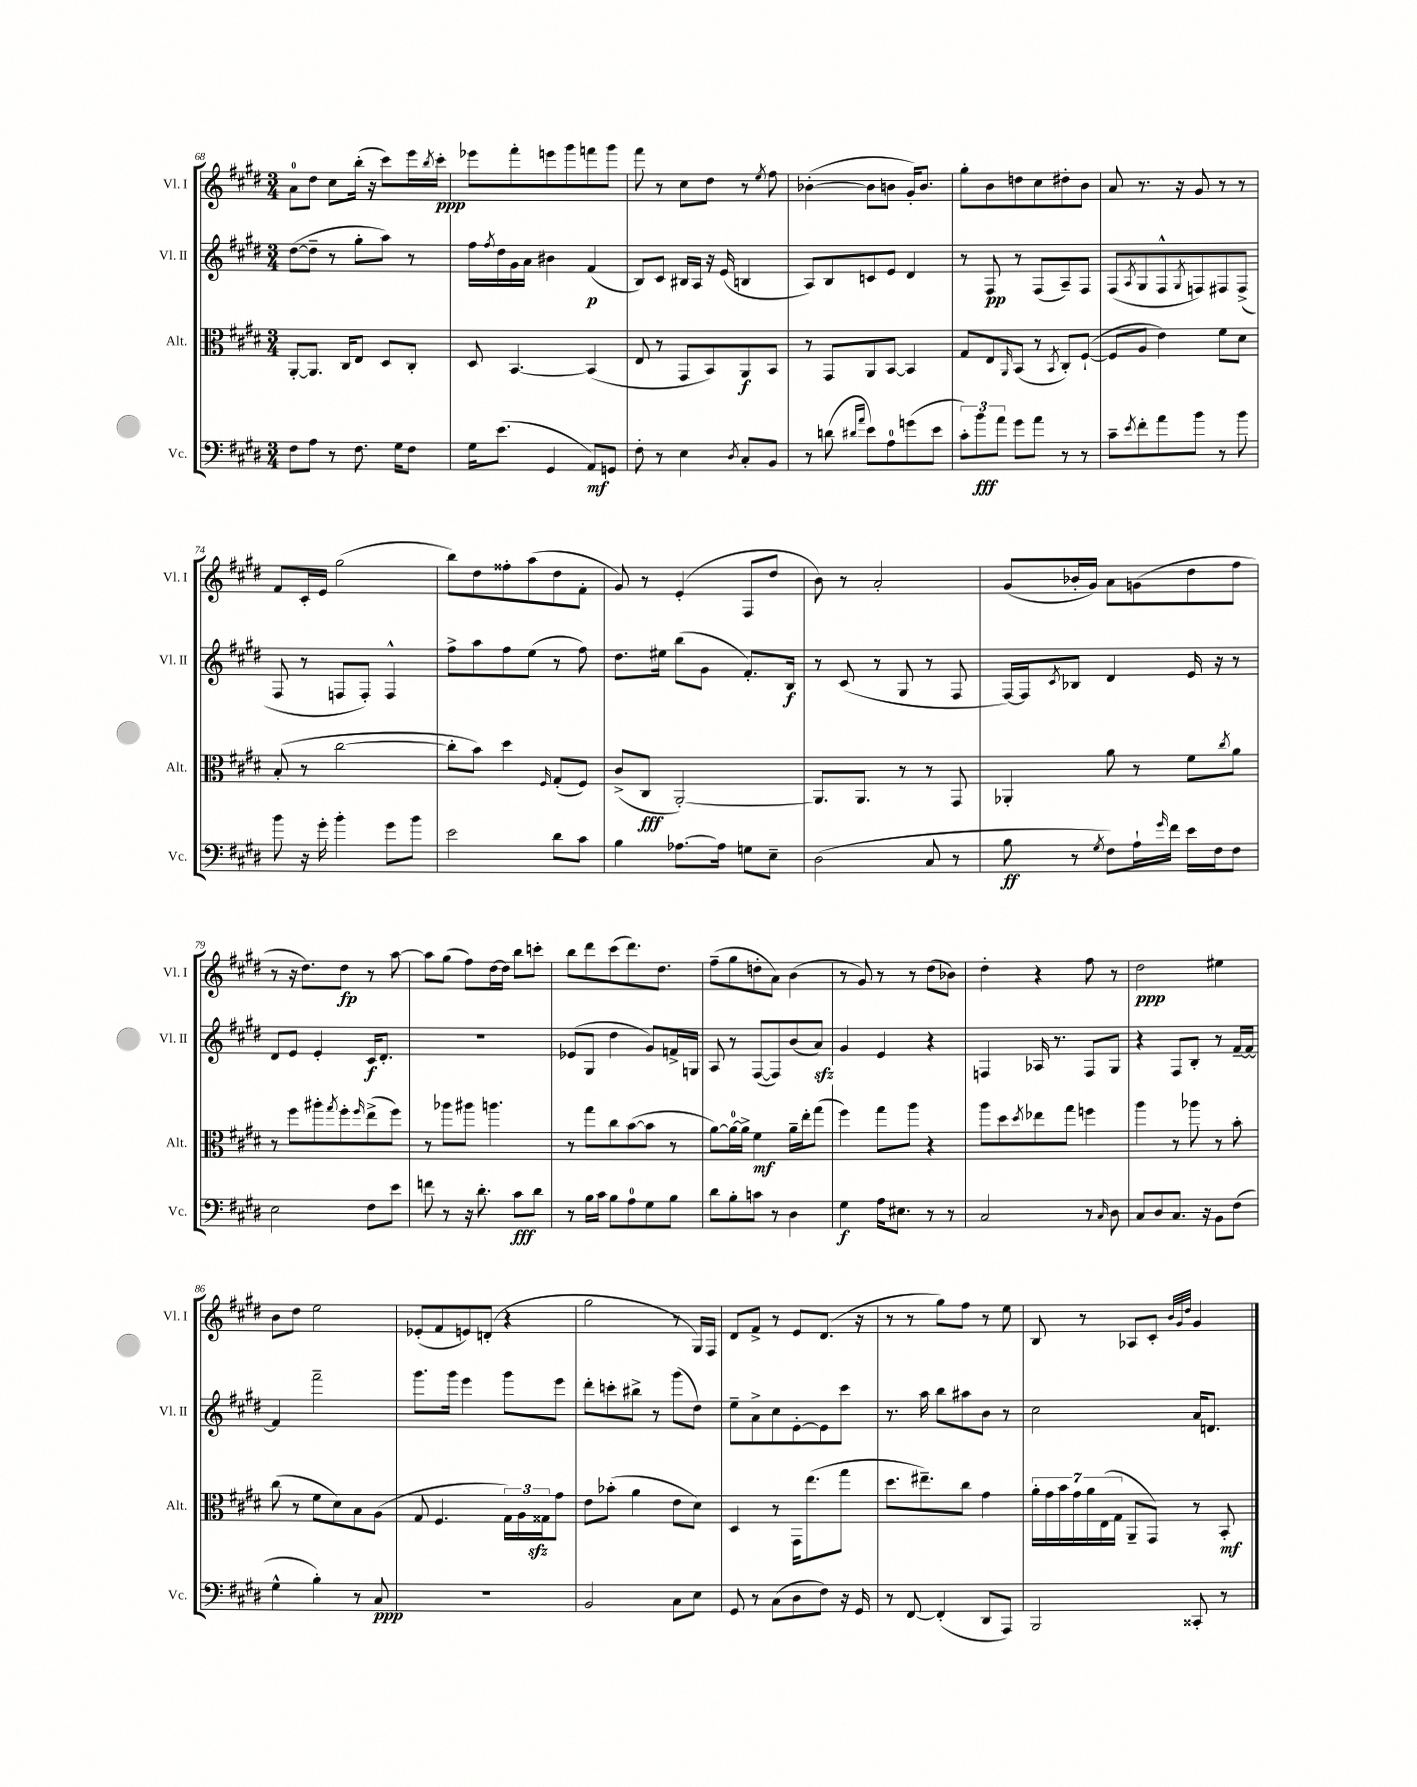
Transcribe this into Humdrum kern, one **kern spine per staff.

**kern	**kern	**kern	**kern
*staff4	*staff3	*staff2	*staff1
*clefF4	*clefC3	*clefG2	*clefG2
*k[f#c#g#d#]	*k[f#c#g#d#]	*k[f#c#g#d#]	*k[f#c#g#d#]
*M3/4	*M3/4	*M3/4	*M3/4
8F#	[8AA'	([8dd#	8a
8A	8.AA]	8dd#~]	8dd#
8r	.	8r	8cc#
.	16C#	.	.
8.F#	8E	8gg#'	(16bb'
.	.	.	16r
.	8D#	8aa)	8ccc#)
16G#	.	.	.
8F#	8C#'	8r	16eee
.	.	.	8qbb
.	.	.	16ccc#'
=	=	=	=
16G#	8D#	16ff#	8eee-
.	.	8qff#	.
(8.e	.	16dd#	.
.	[4.BB	16g#	8fff#'
.	.	16a	.
4GG#	.	4b#	8eee
.	.	.	8ggg#
8AA)	(4BB]	(4f#	8fff
8GG	.	.	8ggg#
=	=	=	=
8F#'	8E	8B)	8fff#
8r	8r	8c#	8r
4E	8GG#	16B#	8cc#
.	.	16A	.
.	8BB)	16r	8dd#
.	.	(16e	.
8qD#	.	.	.
8C#'	8AA	4B	8r
.	.	.	8qee
8BB	8BB	.	8ff#
=	=	=	=
8r	8r	8A)	([4b-'
(8d	8GG#	8B	.
16qqd#	.	.	.
16qqa	.	.	.
8e)	8AA	8c	8b-]
8A	[8BB	8e	8b
(8g	4BB]	4d#	16g#')
.	.	.	8.b
8e	.	.	.
=	=	=	=
12c#')	8G#	8r	8gg#'
12b	.	.	.
.	8E	8F#	8b
12a	.	.	.
.	16qqAA	.	.
8g#	(8BB	8r	8dd
8a	8r	(8F#	8cc#
.	8qBB	.	.
8r	8C#')	8A~)	8dd#'
8r	([8F#`	8F#	8b
=	=	=	=
8c#~	8F#]	(8F#	8a
8qe	.	8qA	.
8f#'	8A	8G#	8.r
8a	4e)	8F#^^	.
.	.	.	16r
.	.	8qG#	.
8b	.	8F)	8g#
8r	8f#	8F#	8r
8b	8d#	(8F#^	8r
=	=	=	=
8b	(8B'	8F#	8f#
16r	8r	8r	16c#'
16g#'	.	.	16e
4b'	[2cc#	8F	(2gg#
.	.	8F')	.
8g#	.	4F^^	.
8b	.	.	.
=	=	=	=
2e	8cc#']	8ff#^	8bb)
.	8b)	8aa	8dd#
.	4dd#	8ff#	8ff##'
.	.	(8ee	(8aa
.	16qqF#	.	.
8d#	(8G#'	8r	8dd#
8c#	8F#)	8ff#)	8f#'
=	=	=	=
4B	(8c#^	8.dd#	8g#)
.	8C#	.	8r
.	.	16ee#	.
[8.A-	[2AA')	(8bb	(4e'
.	.	8g#	.
16A-]	.	.	.
8G	.	8.f#')	8F#
8E~	.	.	8dd#
.	.	16B	.
=	=	=	=
(2D#	8.AA]	8r	8b)
.	.	(8c#	8r
.	8.AA	.	.
.	.	8r	2a'
.	8r	8G#	.
8C#	8r	8r	.
8r	8GG#	8F#	.
=	=	=	=
8B	4AA-'	[16F#)	(8g#
.	.	16F#]	.
.	.	8qc#	.
8r	.	8B-	16b-'
.	.	.	16g#)
8qG#	.	.	.
8F#)	8a	4d#	8a
16A`	8r	.	(8g
16qqg#	.	.	.
16f#	.	.	.
16e	8f#	16e	8dd#
16F#	.	16r	.
.	8qcc#	.	.
8F#	8a	8r	8ff#
=	=	=	=
2E	8r	8d#	8r
.	8ff#	8e	16r
.	.	.	8.dd#)
.	8aa#'	4e'	.
.	8qgg#	.	.
.	8ff#'	.	8dd#
.	16qqff#	.	.
8F#	(8ee^	16c#	8r
.	.	8.d#'	.
8e	8ff#)	.	[8aa
=	=	=	=
8f	8r	2.r	8aa]
8r	8aa-	.	(8gg#
16r	8aa#	.	8ff#)
8.d#'	.	.	.
.	4.aa	.	[16dd#
.	.	.	16dd#]
8c#	.	.	8bb
8d#	.	.	8ccc'
=	=	=	=
8r	8r	(8e-	8bb
16B	8gg#	8G#	8ddd#
16c#	.	.	.
8B	8cc#	4dd#	(8ccc#
8A	([8b	.	8.ddd#)
8G#	8b]	8g#)	.
.	.	.	8.dd#
8B	8r	16f^	.
.	.	16G	.
=	=	=	=
8d#	[8a)	8A	(8ff#~
8B'	16a_	8r	8gg#
.	16a^]	.	.
8c	4f#	([8F#	8dd'
8r	.	8F#])	8a)
4D#	16a~	(8b	(4b
.	16ee'	.	.
.	(8gg#	8a)	.
=	=	=	=
4G#	4ff#)	4g#	8r
.	.	.	8g#)
16A	8gg#	4e	8r
8.E#	.	.	.
.	8aa	.	8r
8r	4r	4r	(8dd#
8r	.	.	8b-)
=	=	=	=
2C#	8aa	4F	4dd#'
.	8dd#	.	.
.	8qdd#	.	.
.	8ee-	16A-	4r
.	.	8.r	.
.	8gg#	.	.
8r	4ff	8F	8ff#
16qqC#	.	.	.
8D#	.	8G#	8r
=	=	=	=
8C#	4aa	4r	2dd#
8D#	.	.	.
8.C#	8r	8F#	.
.	8aa-	8B'	.
16r	.	.	.
8BB	8r	8r	4ee#
(8F#	8b'	[16f#~	.
.	.	16f#_	.
=	=	=	=
4G#^^	(8cc#	4f#]	8b
.	8r	.	8dd#
4B')	8f#	2fff#~	2ee
.	8d#)	.	.
8r	8B	.	.
8C#	(8A	.	.
=	=	=	=
2.r	8G#	8.ggg#	(8e-'
.	4.F#	.	8f#
.	.	16ggg#	.
.	.	4eee	8e)
.	.	.	(8d'
.	24G#)	8ggg#	4r
.	24A	.	.
.	24G##	.	.
.	8g#	8eee	.
=	=	=	=
2BB	8e	8ddd#'	2gg#
.	(8b-'	8ccc'	.
.	4a	8bb#^	.
.	.	8r	.
8C#	8e	(8ggg#	8r
8E	8d#)	8dd#)	16G#)
.	.	.	16F#
=	=	=	=
8GG#	4D#	8ee~	8d#
8r	.	8a^	8f#^
(8C#	8r	8cc#	8r
8D#	16GG#	[8e'	8e
.	(8.ee	.	.
8F#)	.	8e]	(8.d#
16r	8gg#	8ccc#	.
16GG#	.	.	16r
=	=	=	=
8r	8.dd#	8.r	8r
[8FF#	.	.	8r
.	8.ee#~)	16aa	.
(4FF#']	.	8bb	8gg#)
.	8cc#	8aa#	8ff#
8DD#	4g#	8b	8r
8AAA)	.	8r	8ee
=	=	=	=
2BBB	28a'	2cc#	8B
.	28g#	.	.
.	28b	.	.
.	28g#	.	.
.	.	.	8r
.	28a	.	.
.	(28E	.	.
.	28G#	.	.
.	8AA~	.	8A-
.	8GG#)	.	8c#'
.	.	.	32qqb
.	.	.	32qqg#
.	.	.	32qqdd#
8CC##'	8r	16a	4g#
.	.	8.d	.
8r	8BB'	.	.
==	==	==	==
*-	*-	*-	*-
